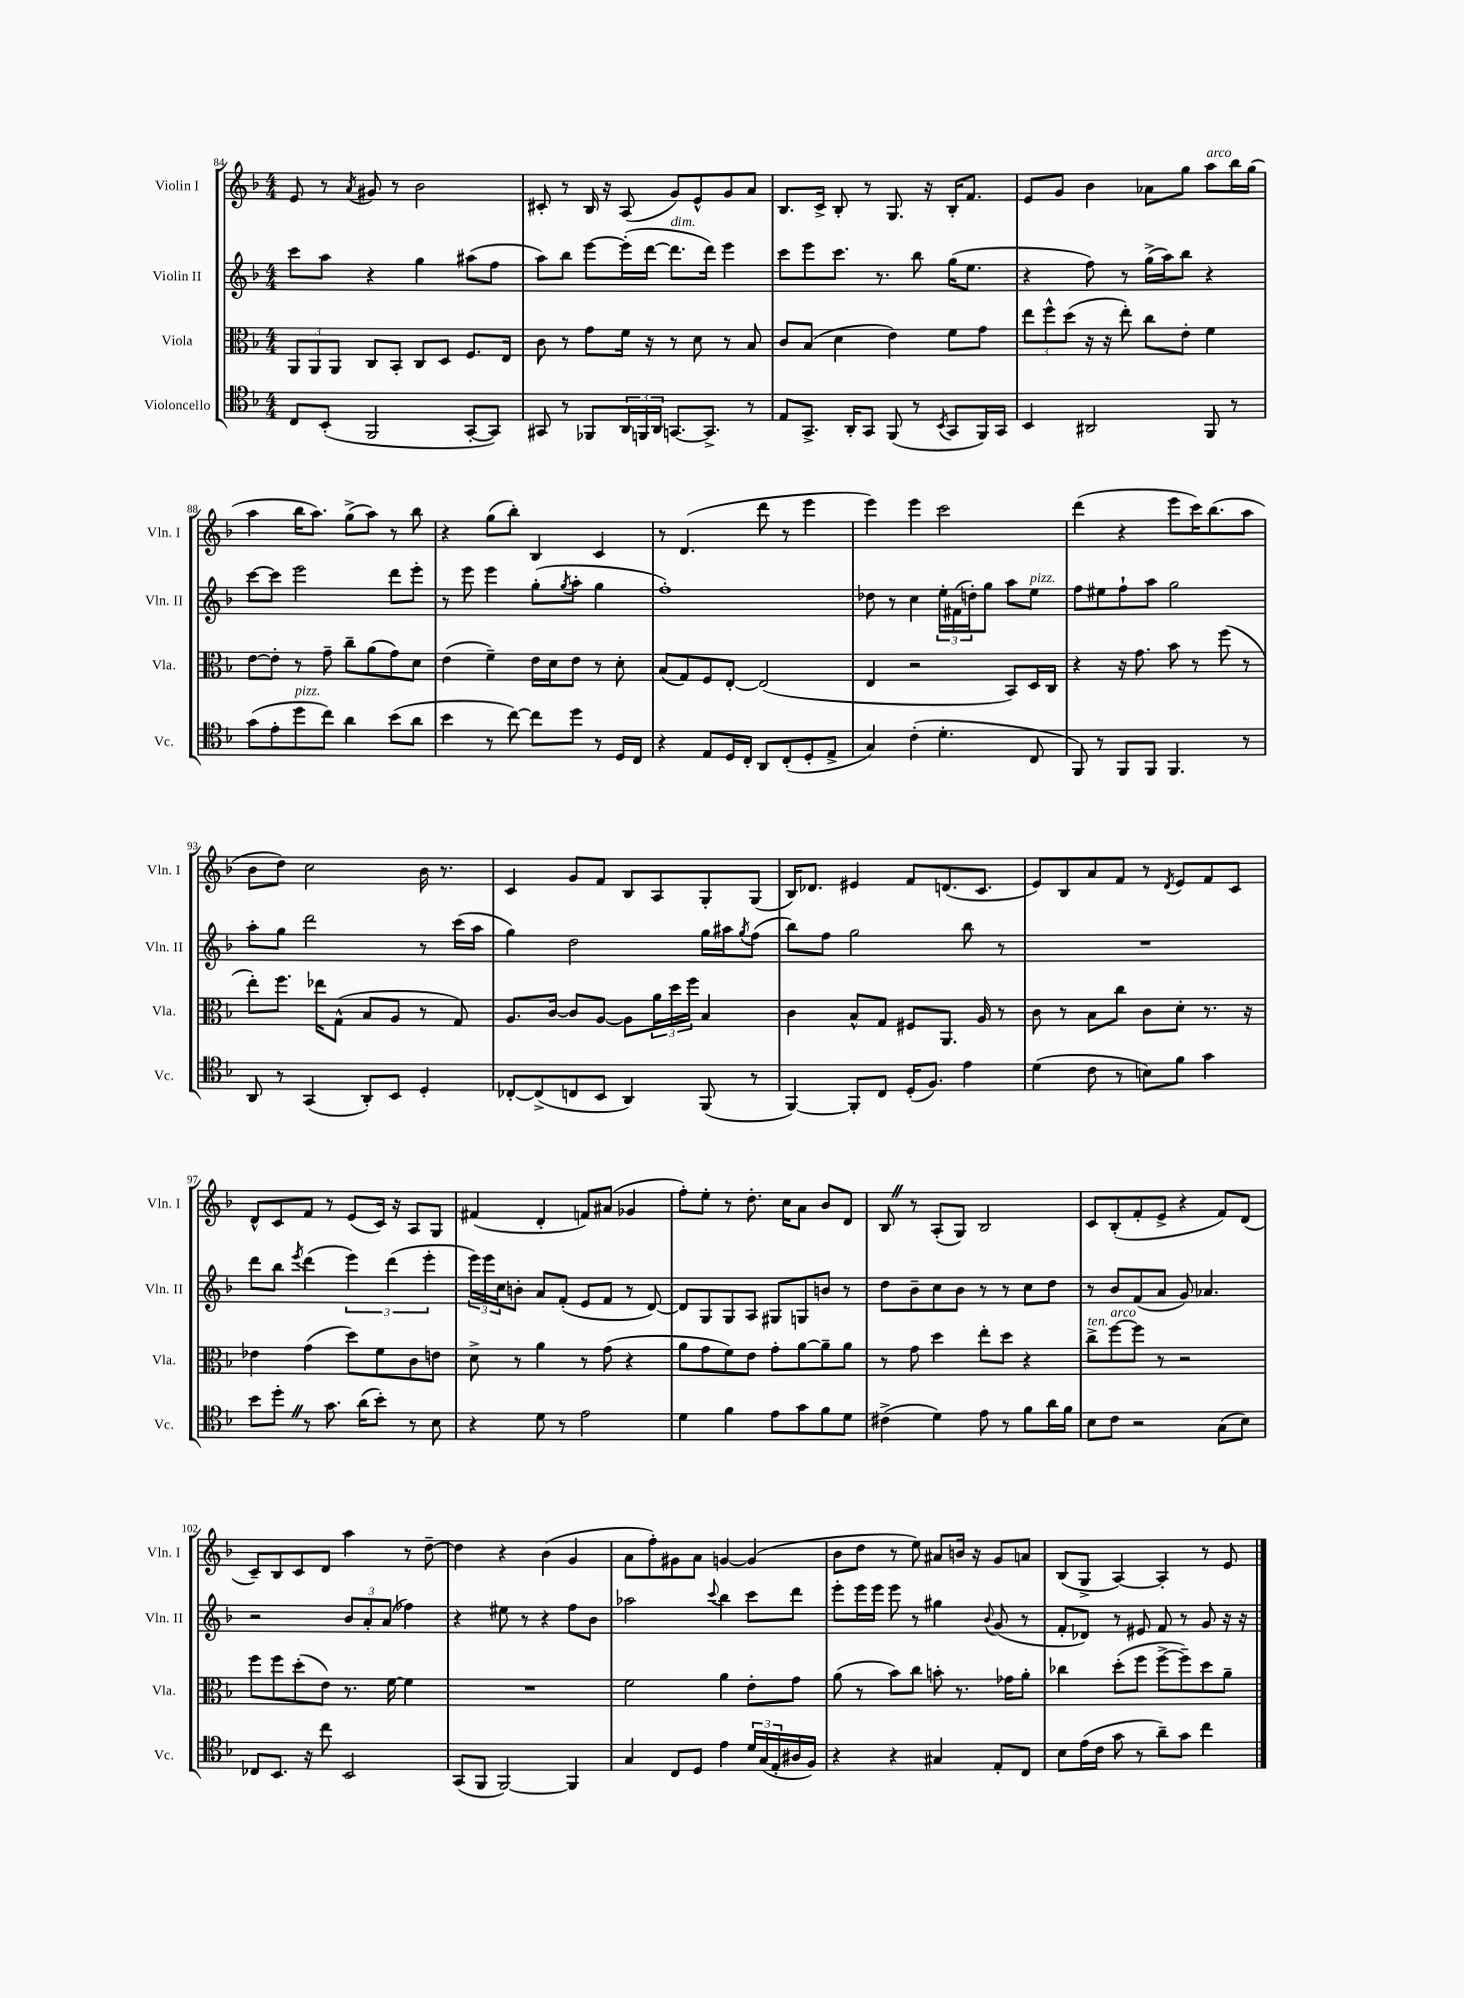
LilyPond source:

<<
\new StaffGroup <<
\new Staff = "s0" \with { instrumentName = "Violin I" shortInstrumentName = "Vln. I" } {
    \clef treble \key f \major \numericTimeSignature \time 4/4
    e'8 r8 \acciaccatura { a'8 } gis'8 r8 bes'2 |
    cis'8-. r8 bes16 r16 a8( g'8) e'8-^ g'8 a'8 |
    bes8. c'16-> bes8-. r8 g8. r16 bes16-. f'8. |
    e'8 g'8 bes'4 aes'8 g''8 a''8^\markup { \italic "arco" } bes''16 g''16( |
    a''4 bes''16 a''8.) g''8->( a''8) r8 bes''8 |
    r4 g''8( bes''8-.) bes4 c'4 |
    r8 d'4.( d'''8 r8 e'''4 |
    e'''4) e'''4 c'''2 |
    d'''4( r4 e'''8 c'''16) bes''8.( a''8 |
    bes'8 d''8) c''2 bes'16 r8. |
    c'4 g'8 f'8 bes8 a8 g8-. g8( |
    bes16) des'8. eis'4 f'8 d'8.( c'8. |
    e'8) bes8 a'8 f'8 r8 \acciaccatura { d'8 } e'8 f'8 c'8 |
    d'8-^ c'8 f'8 r8 e'8( c'16) r16 a8 g8 |
    fis'4( d'4-. f'8) ais'8( ges'4 |
    f''8-.) e''8-. r8 d''8.-. c''16 a'8 bes'8 d'8 |
    bes8 \once \override BreathingSign.text = \markup { \musicglyph "scripts.caesura.straight" } \breathe r8 a8-.( g8) bes2 |
    c'8 bes8-.( f'8-. e'8-> r4 f'8) d'8( |
    c'8--) bes8 c'8 d'8 a''4 r8 d''8~-- |
    d''4 r4 bes'4( g'4 |
    a'8 f''8-.) gis'8 a'8 g'4~ g'4( |
    bes'8 d''8 r8 e''8) ais'8 b'16 r16 g'8 a'8 |
    bes8( g8-> a4~) a4-. r8 e'8 \bar "|." |
}
\new Staff = "s1" \with { instrumentName = "Violin II" shortInstrumentName = "Vln. II" } {
    \clef treble \key f \major \numericTimeSignature \time 4/4
    c'''8 a''8 r4 g''4 ais''8( f''8 |
    a''8) bes''8 e'''8~ e'''16-.( d'''16~ d'''8.^\markup { \italic "dim." } d'''16) e'''4 |
    c'''8 e'''8 c'''8. r8. bes''8 g''16( e''8. |
    r4 f''8) r8 g''16->( a''16) bes''8 r4 |
    c'''8~ c'''8 e'''2 d'''8 e'''8-. |
    r8 e'''8 e'''4 g''8-.( \acciaccatura { g''8 } a''8-. g''4 |
    f''1-.) |
    des''8 r8 c''4 \tuplet 3/2 { e''16-. fis'16( d''16-.) } g''8 a''8 e''8^\markup { \italic "pizz." } |
    f''8 eis''8 f''8-! a''8 g''2 |
    a''8-. g''8 d'''2 r8 c'''16( a''16 |
    g''4) d''2 g''16 ais''16 \acciaccatura { g''8 } f''8( |
    bes''8) f''8 g''2 bes''8 r8 |
    R1 |
    d'''8 bes''8 \acciaccatura { e'''8 } d'''4( \tuplet 3/2 { e'''4) d'''4( e'''4-. } |
    \tuplet 3/2 { e'''16) e'''16 c''16 } b'8-. a'8 f'8-.( e'8 f'8 r8 d'8~) |
    d'8 g8 g8 a8 gis8 g8 b'8 r8 |
    d''8 bes'8-- c''8 bes'8 r8 r8 c''8 d''8 |
    r8 bes'8 f'8( a'8 g'8) aes'4. |
    r2 \tuplet 3/2 { bes'8 a'8-. a'8( } fes''4) |
    r4 eis''8 r8 r4 f''8 bes'8 |
    aes''2 \appoggiatura { c'''8 } bes''4 c'''8 d'''8 |
    e'''8-. e'''16 e'''16 e'''8 r8 gis''4 \appoggiatura { bes'8 } g'8( r8 |
    f'8-. des'8) r8 eis'8 f'8 r8 g'8 r16 r16 \bar "|." |
}
\new Staff = "s2" \with { instrumentName = "Viola" shortInstrumentName = "Vla." } {
    \clef alto \key f \major \numericTimeSignature \time 4/4
    \tuplet 3/2 { a,8 a,8 a,8 } c8 bes,8-. c8 d8 f8. e16 |
    c'8 r8 g'8 f'16 r16 r8 d'8 r8 bes8 |
    c'8 bes8( d'4 e'4) f'8 g'8 |
    \tuplet 3/2 { e''8 f''8-^ d''8( } r16 r16 e''8-.) c''8 e'8-. f'4 |
    e'8~ e'8-. r8 g'8-- c''8-- a'8( g'8) d'8 |
    e'4( f'4--) e'16 d'16 e'8 r8 d'8-. |
    bes8( g8) f8 e8~-. e2( |
    e4 r2 bes,8) d16 c16 |
    r4 r16 g'8. bes'8 r8 f''8( r8 |
    e''8-.) f''8. ees''16 g8-^( bes8 a8 r8 g8) |
    a8. c'16~ c'8 a8~ a8 \tuplet 3/2 { a'16 d''16 f''16 } bes4 |
    c'4 bes8-^ g8 fis8 a,8. a16 r8 |
    c'8 r8 bes8 c''8 c'8 d'8-. r8. r16 |
    ees'4 g'4( d''8) f'8 c'8 e'8 |
    d'8-> r8 a'4 r8 g'8( r4 |
    a'8 g'8 f'8) e'8 g'8-. a'8~ a'8-- a'8 |
    r8 g'8 d''4 e''8-. d''8 r4 |
    c''8->^\markup { \italic "ten." } f''8~^\markup { \italic "arco" } f''8 r8 r2 |
    f''8 f''8 d''8-.( e'8) r8. f'16~ f'4 |
    R1 |
    f'2 a'4 e'8-. g'8 |
    a'8( r8 bes'8) c''8 b'8-. r8. ges'16 a'8-. |
    ces''4 d''8-.( f''8 f''8~-> f''8--) d''8 a'8-- \bar "|." |
}
\new Staff = "s3" \with { instrumentName = "Violoncello" shortInstrumentName = "Vc." } {
    \clef tenor \key f \major \numericTimeSignature \time 4/4
    c8 bes,8-.( f,2 g,8~-. g,8) |
    gis,8 r8 fes,8 \tuplet 3/2 { a,16 f,16 a,16 } g,8.~ g,8.-> r8 |
    e8 g,8.-> a,16-. g,8 f,8( r8 \acciaccatura { bes,8 } g,8 f,16) g,16 |
    bes,4 ais,2 f,8 r8 |
    g'8( e'8-. d''8^\markup { \italic "pizz." } c''8) a'4 bes'8( a'8 |
    bes'4 r8 c''8~) c''8 d''8 r8 d16 c16 |
    r4 e8 d16 c16-. a,8 c8-.( d8-. e8-> |
    g4) c'4-.( d'4.-. c8 |
    f,8) r8 f,8 f,8 f,4. r8 |
    a,8 r8 g,4( a,8-.) bes,8 d4-. |
    ces8~-. ces8->( c8 bes,8 a,4) f,8( r8 |
    f,4~) f,8-. c8 d16-.( f8.) e'4 |
    d'4( c'8 r8 b8) f'8 g'4 |
    bes'8 d''8-. \once \override BreathingSign.text = \markup { \musicglyph "scripts.caesura.straight" } \breathe r8 g'8. a'16( bes'8-.) r8 bes8 |
    r4 d'8 r8 e'2 |
    d'4 f'4 e'8 g'8 f'8 d'8 |
    cis'4->( d'4) e'8 r8 f'8 a'16 f'16 |
    bes8 c'8 r2 g8( bes8) |
    ces8 bes,8. r16 c''8 bes,2 |
    g,8( f,8 f,2~) f,4 |
    g4 c8 d8 e'4 \tuplet 3/2 { d'16 g16( e16-. } ais16 f16) |
    r4 r4 gis4 e8-. c8 |
    bes8 e'16( c'16 g'8 r8 a'8--) g'8 c''4 \bar "|." |
}
>>
>>
\layout { \context { \Score currentBarNumber = #84 } }
